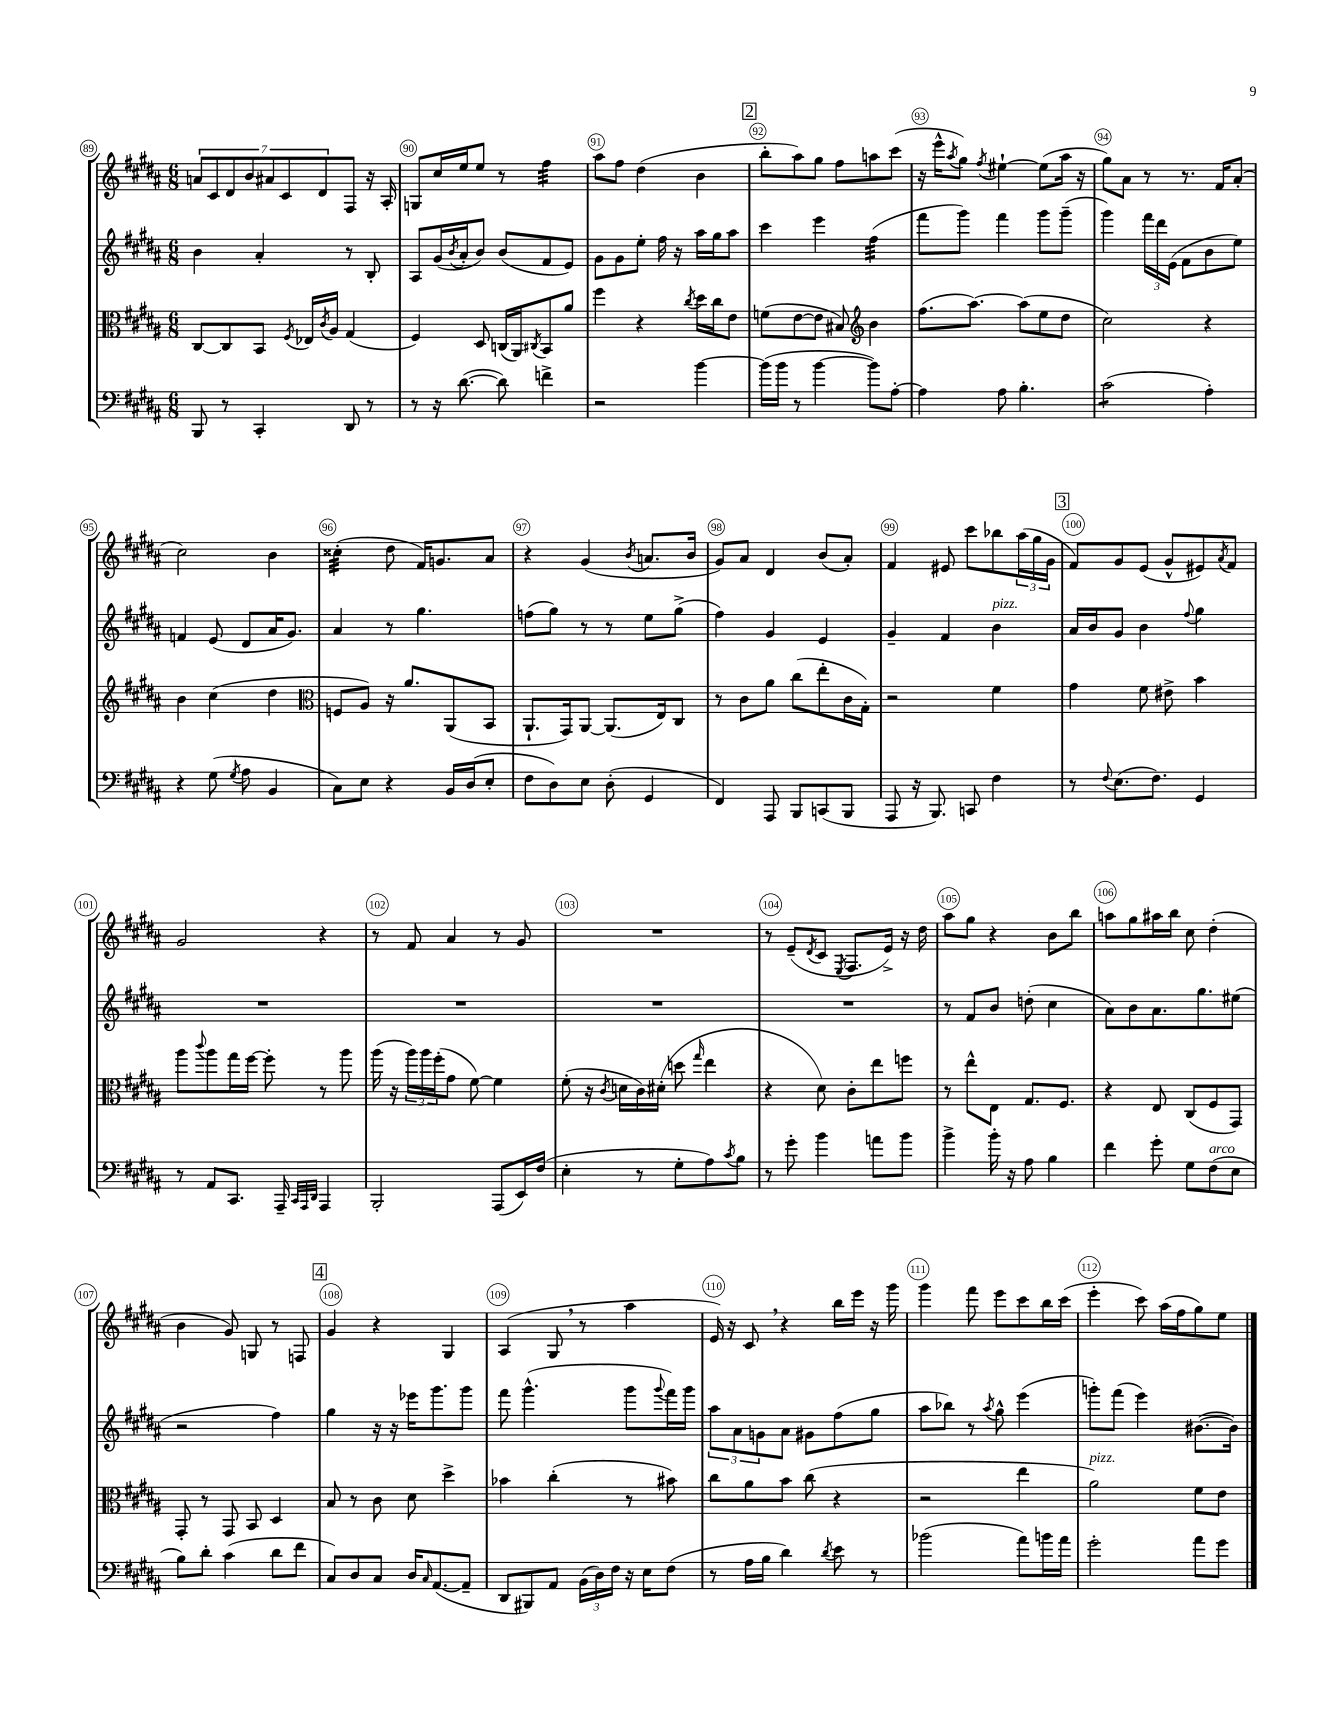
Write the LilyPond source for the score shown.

<<
\new StaffGroup <<
\new Staff = "s0" {
    \clef treble \key b \major \numericTimeSignature \time 6/8
    \tuplet 7/4 { a'8 cis'8 dis'8 b'8 ais'8 cis'8 dis'8 } fis8 r16 ais16-. |
    g8 cis''16 e''16 e''8 r8 fis''4:32 |
    ais''8 fis''8 dis''4( b'4 |
    \mark \markup { \box "2" } b''8-. ais''8) gis''8 fis''8 a''8 cis'''8( |
    r16 e'''16-^ \acciaccatura { ais''8 } gis''8) \acciaccatura { fis''8 } eis''4~-! eis''8( ais''16 r16 |
    gis''8) ais'8 r8 r8. fis'16 ais'8-.( |
    cis''2) b'4 |
    cisis''4:32-.( dis''8 fis'16) g'8. ais'8 |
    r4 gis'4( \acciaccatura { b'8 } a'8. b'16 |
    gis'8) ais'8 dis'4 b'8( ais'8-.) |
    fis'4 eis'8 cis'''8 bes''8 \tuplet 3/2 { ais''16( gis''16 gis'16 } |
    \mark \markup { \box "3" } fis'8) gis'8 e'8( gis'8-^ eis'8) \acciaccatura { ais'8 } fis'8 |
    gis'2 r4 |
    r8 fis'8 ais'4 r8 gis'8 |
    R2. |
    r8 e'8--( \acciaccatura { dis'8 } cis'8 \acciaccatura { e8 } fis8. e'16->) r16 dis''16 |
    ais''8 gis''8 r4 b'8 b''8 |
    a''8 gis''8 ais''16 b''16 cis''8 dis''4-.( |
    b'4 gis'8) g8 r8 f8 |
    \mark \markup { \box "4" } gis'4 r4 gis4 |
    ais4( gis8 \breathe r8 ais''4 |
    e'16) r16 cis'8 \breathe r4 b''16 e'''16 r16 gis'''16 |
    gis'''4 fis'''8 e'''8 cis'''8 b''16 cis'''16( |
    e'''4-. cis'''8) ais''16( fis''16 gis''8) e''8 \bar "|." |
}
\new Staff = "s1" {
    \clef treble \key b \major \numericTimeSignature \time 6/8
    b'4 ais'4-. r8 b8-. |
    ais8 gis'16( \acciaccatura { b'8 } ais'16-. b'8) b'8( fis'8 e'8) |
    gis'8 gis'8 e''8-. fis''16 r16 ais''16 gis''16 ais''8 |
    \mark \markup { \box "2" } cis'''4 e'''4 fis''4:32( |
    fis'''8 gis'''8) fis'''4 gis'''8 gis'''8--( |
    gis'''4) \tuplet 3/2 { fis'''16 dis'''16 e'16( } fis'8 b'8 e''8) |
    f'4 e'8( dis'8 ais'16 gis'8.) |
    ais'4 r8 gis''4. |
    f''8( gis''8) r8 r8 e''8 gis''8->( |
    fis''4) gis'4 e'4 |
    gis'4-- fis'4 b'4^\markup { \italic "pizz." } |
    \mark \markup { \box "3" } ais'16 b'16 gis'8 b'4 \appoggiatura { fis''8 } gis''4 |
    R2. |
    R2. |
    R2. |
    R2. |
    r8 fis'8 b'8 d''8-.( cis''4 |
    ais'8) b'8 ais'8. gis''8. eis''8( |
    r2 fis''4) |
    \mark \markup { \box "4" } gis''4 r16 r16 ees'''16 gis'''8. gis'''8 |
    fis'''8 gis'''4.-^( gis'''8 \appoggiatura { gis'''8 } fis'''16) gis'''16 |
    \tuplet 3/2 { ais''8 ais'8 g'8 } ais'8 gis'8 fis''8( gis''8 |
    ais''8 bes''8) r8 \acciaccatura { ais''8 } gis''8-^ e'''4( |
    g'''8-.) fis'''8( e'''4) bis'8.~( bis'16) \bar "|." |
}
\new Staff = "s2" {
    \clef alto \key b \major \numericTimeSignature \time 6/8
    cis8~ cis8 b,8 \acciaccatura { fis8 } ees16 \acciaccatura { cis'8 } ais16 gis4( |
    fis4) dis8 c16( ais,16) \acciaccatura { cis8 } b,8 ais'8 |
    fis''4 r4 \acciaccatura { cis''8 } dis''16 cis''16 e'8 |
    \mark \markup { \box "2" } f'8( e'8~ e'8 bis8) \clef treble b'4 |
    fis''8.( ais''8.~) ais''8( e''8 dis''8 |
    cis''2) r4 |
    b'4 cis''4( dis''4 |
    \clef alto f8 ais8) r16 ais'8. ais,8( b,8 |
    ais,8.-! gis,16) ais,8~ ais,8.( e16) cis8 |
    r8 cis'8 ais'8 cis''8( e''8-. cis'16 gis16-.) |
    r2 fis'4 |
    \mark \markup { \box "3" } gis'4 fis'8 eis'8-> b'4 |
    ais''8 \appoggiatura { cis'''8 } ais''8 gis''16 fis''16~ fis''8-. r8 ais''8 |
    ais''16( r16 \tuplet 3/2 { ais''16) ais''16 fis''16-.( } gis'8 fis'8~) fis'4 |
    fis'8-.( r16 \acciaccatura { cis'8 } d'16 cis'16) dis'16-.( d''8 \grace { gis''16 } e''4 |
    r4 dis'8) cis'8-. e''8 f''8 |
    r8 e''8-^ e8 gis8. fis8. |
    r4 e8 cis8( fis8 gis,8) |
    gis,8-. r8 gis,8 b,8 dis4 |
    \mark \markup { \box "4" } b8 r8 cis'8 dis'8 dis''4-> |
    bes'4 cis''4-.( r8 bis'8) |
    cis''8 ais'8 b'8 cis''8( r4 |
    r2 e''4 |
    ais'2^\markup { \italic "pizz." }) fis'8 e'8 \bar "|." |
}
\new Staff = "s3" {
    \clef bass \key b \major \numericTimeSignature \time 6/8
    b,,8 r8 cis,4-. dis,8 r8 |
    r8 r16 dis'8.~( dis'8) f'4-> |
    r2 b'4~ |
    \mark \markup { \box "2" } b'16( b'16 r8 b'4~ b'8) ais8~-. |
    ais4 ais8 b4.-. |
    cis'2:8( ais4-.) |
    r4 gis8( \acciaccatura { gis8 } ais8 b,4 |
    cis8) e8 r4 b,16 dis16( e8-. |
    fis8 dis8) e8 dis8-.( gis,4 |
    fis,4) ais,,8 b,,8 c,8( b,,8 |
    ais,,8 r16 b,,8.) c,8 fis4 |
    \mark \markup { \box "3" } r8 \appoggiatura { fis8 } e8.( fis8.) gis,4 |
    r8 ais,8 cis,8. ais,,16-- \grace { cis,32 ais,,32 dis,32 } ais,,4 |
    b,,2-. ais,,8( e,16) fis16( |
    e4-. r8 gis8-. ais8) \acciaccatura { cis'8 } b8 |
    r8 gis'8-. b'4 a'8 b'8 |
    b'4-> b'16-. r16 ais8 b4 |
    fis'4 gis'8-. gis8 fis8^\markup { \italic "arco" }( e8 |
    b8) dis'8-. cis'4( dis'8 fis'8 |
    \mark \markup { \box "4" } cis8) dis8 cis8 dis16 \grace { cis16 } ais,8.~( ais,8-- |
    dis,8 bis,,8) ais,8 \tuplet 3/2 { b,16( dis16) fis16 } r16 e16 fis8( |
    r8 ais16 b16 dis'4) \acciaccatura { dis'8 } e'8 r8 |
    bes'2( ais'8) b'16 ais'16 |
    gis'2-. ais'8 gis'8 \bar "|." |
}
>>
>>
\layout { \context { \Score currentBarNumber = #89 \override BarNumber.break-visibility = ##(#f #t #t) barNumberVisibility = #all-bar-numbers-visible \override BarNumber.stencil = #(make-stencil-circler 0.1 0.3 ly:text-interface::print) } }
